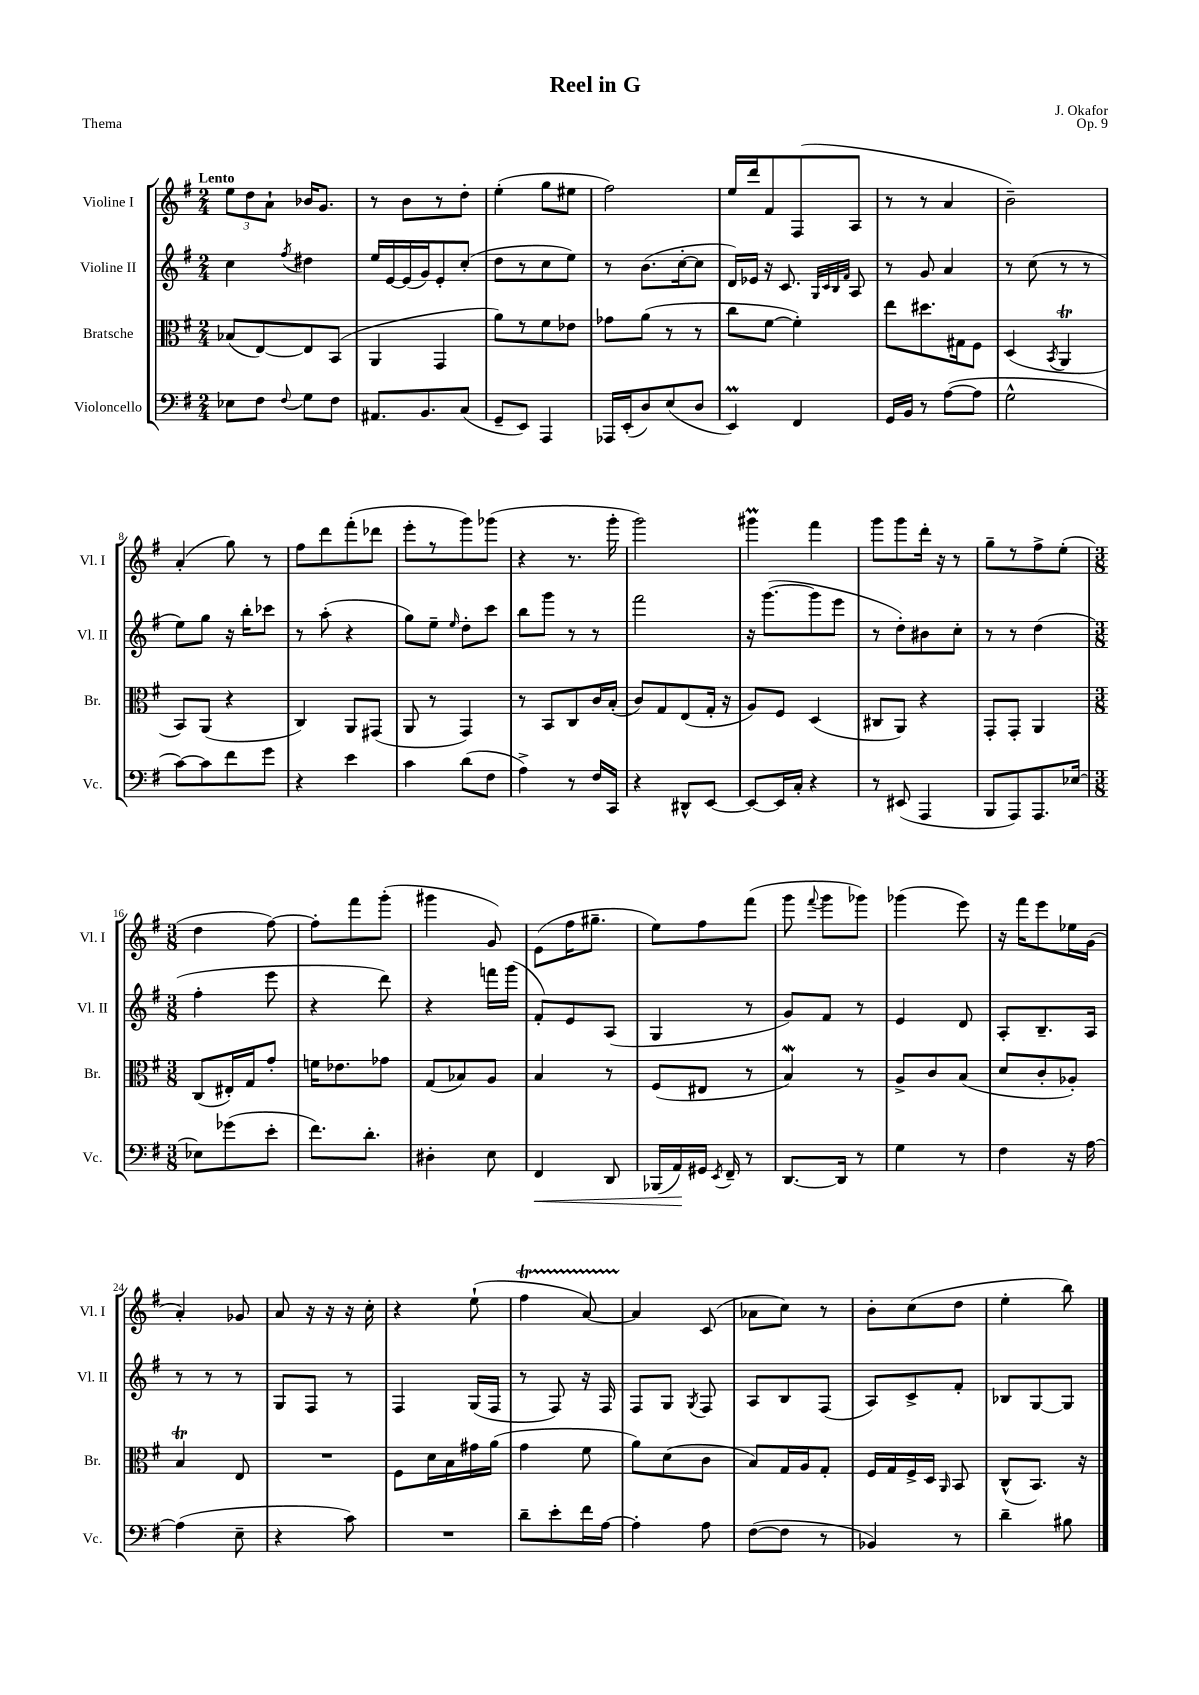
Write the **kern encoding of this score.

**kern	**kern	**kern	**kern
*staff4	*staff3	*staff2	*staff1
*clefF4	*clefC3	*clefG2	*clefG2
*k[f#]	*k[f#]	*k[f#]	*k[f#]
*M2/4	*M2/4	*M2/4	*M2/4
8E-	(8B-	4cc	12ee
.	.	.	12dd
8F#	[8E)	.	.
.	.	.	12a`
8qqF#	.	8qff#	.
8G	8E]	4dd#	16b-
.	.	.	8.g
8F#	(8BB	.	.
=	=	=	=
8.AA#	4AA	16ee	8r
.	.	[16e	.
.	.	(16e]	8b
8.BB	.	16g)	.
.	4GG	8e'	8r
(8C	.	(8cc'	8dd'
=	=	=	=
8GG~	8a)	8dd	(4ee'
8EE)	8r	8r	.
4AAA	8f#	8cc	8gg
.	8e-	8ee)	8ee#
=	=	=	=
16AAA-	8g-	8r	2ff#)
(16EE'	.	.	.
8D)	(8a	(8.b	.
(8E	8r	.	.
.	.	[16cc'	.
8D	8r	8cc]	.
=	=	=	=
4EE)	8cc	16d)	16ee
.	.	16e-	16ddd
.	[8f#	16r	8f#
.	.	8.c	.
4FF#	4f#'])	.	(8F#
.	.	32qqG	.
.	.	32qqc	.
.	.	32qqB	.
.	.	32qqf#	.
.	.	8A	8A
=	=	=	=
16GG	8ee	8r	8r
16BB	.	.	.
8r	8.dd#	8g	8r
([8A	.	4a	4a
.	16G#	.	.
8A]	8F#	.	.
=	=	=	=
2G^^	(4D	8r	2b~)
.	.	(8cc	.
.	8qBB	.	.
.	4AA	8r	.
.	.	8r	.
=	=	=	=
[8c)	8BB)	8ee)	(4a'
8c]	(8AA	8gg	.
8f#	4r	16r	8gg)
.	.	16bb'	.
8g	.	8ccc-	8r
=	=	=	=
4r	4C)	8r	8ff#
.	.	(8aa'	8ddd
4e	8AA	4r	(8fff#'
.	(8GG#	.	8ddd-
=	=	=	=
4c	8AA	8gg)	8eee'
.	8r	8ee~	8r
.	.	16qqee	.
(8d	4GG)	8dd'	8ggg)
8F#	.	8ccc	(8ggg-
=	=	=	=
4A^)	8r	8bb	4r
.	8BB	8ggg	.
8r	8C	8r	8.r
16F#	16c	8r	.
16CC	(16B'	.	16ggg'
=	=	=	=
4r	8c)	2fff#	2ggg)
.	8G	.	.
8DD#^^	(8E	.	.
[8EE	16G'	.	.
.	16r	.	.
=	=	=	=
8EE_	8A)	16r	4ggg#
.	.	([8.ggg	.
16EE]	8F#	.	.
16C'	.	.	.
4r	(4D	8ggg]	4fff#
.	.	8eee	.
=	=	=	=
8r	8C#	8r	8ggg
(8EE#	8AA)	8dd')	8ggg
4AAA	4r	8b#	16ddd'
.	.	.	16r
.	.	8cc'	8r
=	=	=	=
8BBB	8GG'	8r	8gg~
8AAA)	8GG'	8r	8r
8.AAA	4AA	(4dd	8ff#^
.	.	.	(8ee'
[16E-	.	.	.
=	=	=	=
*M3/8	*M3/8	*M3/8	*M3/8
8E-]	(8C	4ff#'	4dd
(8g-	16E#')	.	.
.	16G	.	.
8e'	8g'	8eee	[8ff#)
=	=	=	=
8.f#)	16f	4r	8ff#']
.	8.e-	.	.
.	.	.	8fff#
8.d'	.	.	.
.	8g-	8ddd)	(8ggg'
=	=	=	=
4D#'	(8G	4r	4ggg#
.	8B-)	.	.
8E	8A	16fff	8g)
.	.	(16ggg	.
=	=	=	=
4FF#	4B	8f#')	(8e
.	.	8e	16ff#
.	.	.	8.gg#~
8DD	8r	(8A	.
=	=	=	=
(16BBB-	(8F#	4G	8ee)
16AA)	.	.	.
16GG#	8E#	.	8ff#
8qEE	.	.	.
16FF#~	.	.	.
8r	8r	8r	(8fff#
=	=	=	=
[8.DD	4B)	8g)	8ggg
.	.	.	8qqfff#
.	.	8f#	8ggg
16DD]	.	.	.
8r	8r	8r	8ggg-)
=	=	=	=
4G	8A^	4e	(4ggg-
.	8c	.	.
8r	(8B	8d	8eee)
=	=	=	=
4F#	8d	8A'	16r
.	.	.	16fff#
.	8c'	8.B~	8eee
16r	8A-')	.	16ee-
[16A	.	16A	(16g
=	=	=	=
(4A]	4B	8r	4a')
.	.	8r	.
8E~	8E	8r	8g-
=	=	=	=
4r	4.r	8G	8a
.	.	8F#	16r
.	.	.	16r
8c)	.	8r	16r
.	.	.	16cc'
=	=	=	=
4.r	8F#	4F#	4r
.	16d	.	.
.	16B	.	.
.	16g#	(16G	(8ee`
.	(16a	16F#	.
=	=	=	=
8d~	4g	8r	4ff#
8e'	.	8F#)	.
16f#	8f#	16r	[8a)
[16A	.	16F#	.
=	=	=	=
4A']	8a)	8F#	4a]
.	(8d	8G	.
.	.	8qG	.
8A	8c	8F#	(8c
=	=	=	=
([8F#	8B)	8A	8a-
8F#]	16G	8B	8cc)
.	16A	.	.
8r	8G'	(8F#	8r
=	=	=	=
4BB-)	16F#	8A)	8b'
.	16G	.	.
.	16F#^	8c^	(8cc
.	16D	.	.
.	16qqAA	.	.
8r	8BB	8f#'	8dd
=	=	=	=
4d~	(8C^^	8B-	4ee'
.	8.BB)	[8G	.
8B#	.	8G]	8bb)
.	16r	.	.
==	==	==	==
*-	*-	*-	*-
